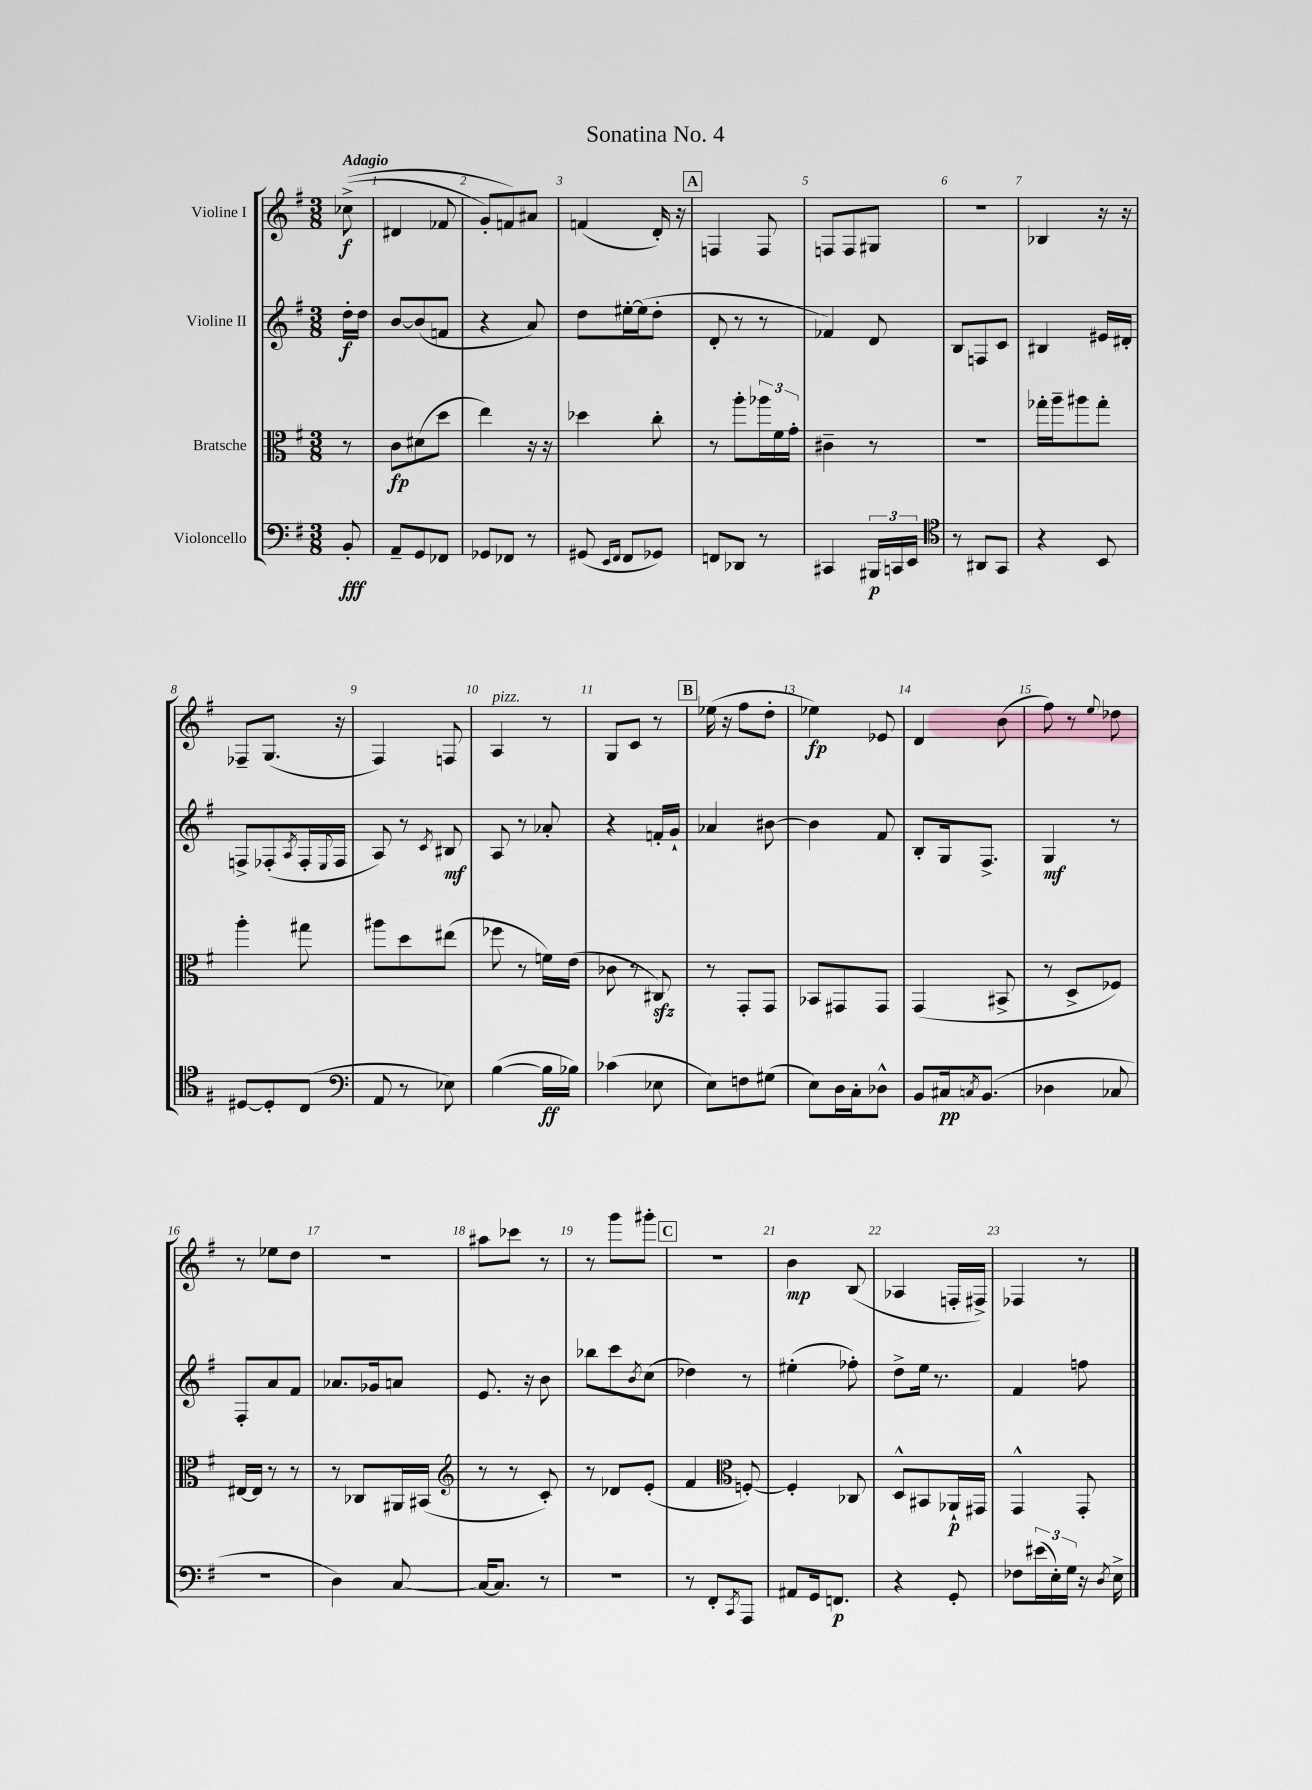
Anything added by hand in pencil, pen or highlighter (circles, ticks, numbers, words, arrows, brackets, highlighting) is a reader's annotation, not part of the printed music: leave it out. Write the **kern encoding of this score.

**kern	**kern	**kern	**kern
*staff4	*staff3	*staff2	*staff1
*clefF4	*clefC3	*clefG2	*clefG2
*k[f#]	*k[f#]	*k[f#]	*k[f#]
*M3/8	*M3/8	*M3/8	*M3/8
8BB'	8r	16dd'	&((8cc-^
.	.	16dd	.
=	=	=	=
8AA~	8c	[8b	4d#
8GG	(8d#	(8b]	.
8FF-	8dd	8f	8f-
=	=	=	=
8GG-	4ee)	4r	8g')
8FF-	.	.	8f&)
8r	16r	8a)	8a#
.	16r	.	.
=	=	=	=
(8GG#	4dd-	8dd	(4f
16qqEE	.	.	.
16qqFF#	.	.	.
8FF#	.	[16ee#'	.
.	.	(16ee#]	.
8GG-)	8cc'	8dd'	16d')
.	.	.	16r
=	=	=	=
8FF	8r	8d'	4F
8DD-	8aa'	8r	.
8r	24aa-	8r	8F
.	24f#	.	.
.	24g'	.	.
=	=	=	=
4CC#	4c#~	4f-)	8F
.	.	.	8F
24BBB#	8r	8d	8G#
24CC	.	.	.
24EE	.	.	.
=	=	=	=
*clefC4	*	*	*
8r	4.r	8B	4.r
8AA#	.	8F	.
8GG	.	8c	.
=	=	=	=
4r	16gg-'	4B#	4B-
.	16aa~	.	.
.	8aa#	.	.
8BB	8gg-'	16e#	16r
.	.	16d#'	16r
=	=	=	=
[8D#	4aa'	8F^	8F-~
8D#']	.	(8F-'	(8.G
.	.	8qA	.
(8C	8gg#	16F-'	.
.	.	8qqE	.
.	.	16F-	16r
=	=	=	=
*clefF4	*	*	*
8AA	8aa#	8A)	4F#)
8r	8dd	8r	.
.	.	8qc	.
8E-)	(8ee#	8B#	8F
=	=	=	=
([4B	8ff-	8A	4A
.	8r	8r	.
16B]	16f)	8a-'	8r
16B-)	(16e	.	.
=	=	=	=
(4c-	8c-	4r	8G
.	8r	.	8c
8E-	8C#)	16f'	8r
.	.	16g`	.
=	=	=	=
8E)	8r	4a-	(16ee-
.	.	.	16r
8F	8GG'	.	8ff#
(8G#	8GG	[8b#	8dd'
=	=	=	=
8E)	8BB-	4b#]	4ee-)
16D	8GG#	.	.
16C'	.	.	.
8D-^^	8GG#	8f#	8e-
=	=	=	=
8BB	(4GG	8B'	4d
16C#	.	16G	.
8qC	.	.	.
(8.BB	.	8.F#^	.
.	8BB#^	.	(8b
=	=	=	=
4D-	8r	4G	8ff#)
.	8D^	.	8r
.	.	.	8qqee
8C-	8F-)	8r	8dd-
=	=	=	=
4.r	[16E#	8F#'	8r
.	16E#]	.	.
.	8r	8a	8ee-
.	8r	8f#	8dd
=	=	=	=
4D)	8r	8.a-	4.r
.	8C-	.	.
.	.	16g-	.
[8C	16AA#	8a	.
.	(16BB#	.	.
=	=	=	=
*	*clefG2	*	*
16C_	8r	8.e	8aa#
8.C]	.	.	.
.	8r	.	8ccc-
.	.	16r	.
8r	8c')	8b	8r
=	=	=	=
4.r	8r	8bb-	8r
.	8d-	8ccc	8ggg
.	.	8qb	.
.	(8e'	(8cc	8ggg#'
=	=	=	=
8r	4f#	4dd-)	4.r
8FF#'	.	.	.
*	*clefC3	*	*
8qCC	.	.	.
8AAA	[8F')	8r	.
=	=	=	=
8AA#	4F']	(4ee#'	4b
16GG	.	.	.
8.FF	.	.	.
.	8C-	8ff-')	(8B
=	=	=	=
4r	8D^^	8dd^	4A-
.	8BB#	16ee	.
.	.	8.r	.
8GG'	16AA-`	.	16F'
.	16GG#	.	16F#^)
=	=	=	=
8F-	4GG^^	4f#	4F-
(24e#	.	.	.
24E')	.	.	.
24G	.	.	.
16r	8GG'	8ff	8r
8qD	.	.	.
16E^	.	.	.
==	==	==	==
*-	*-	*-	*-
